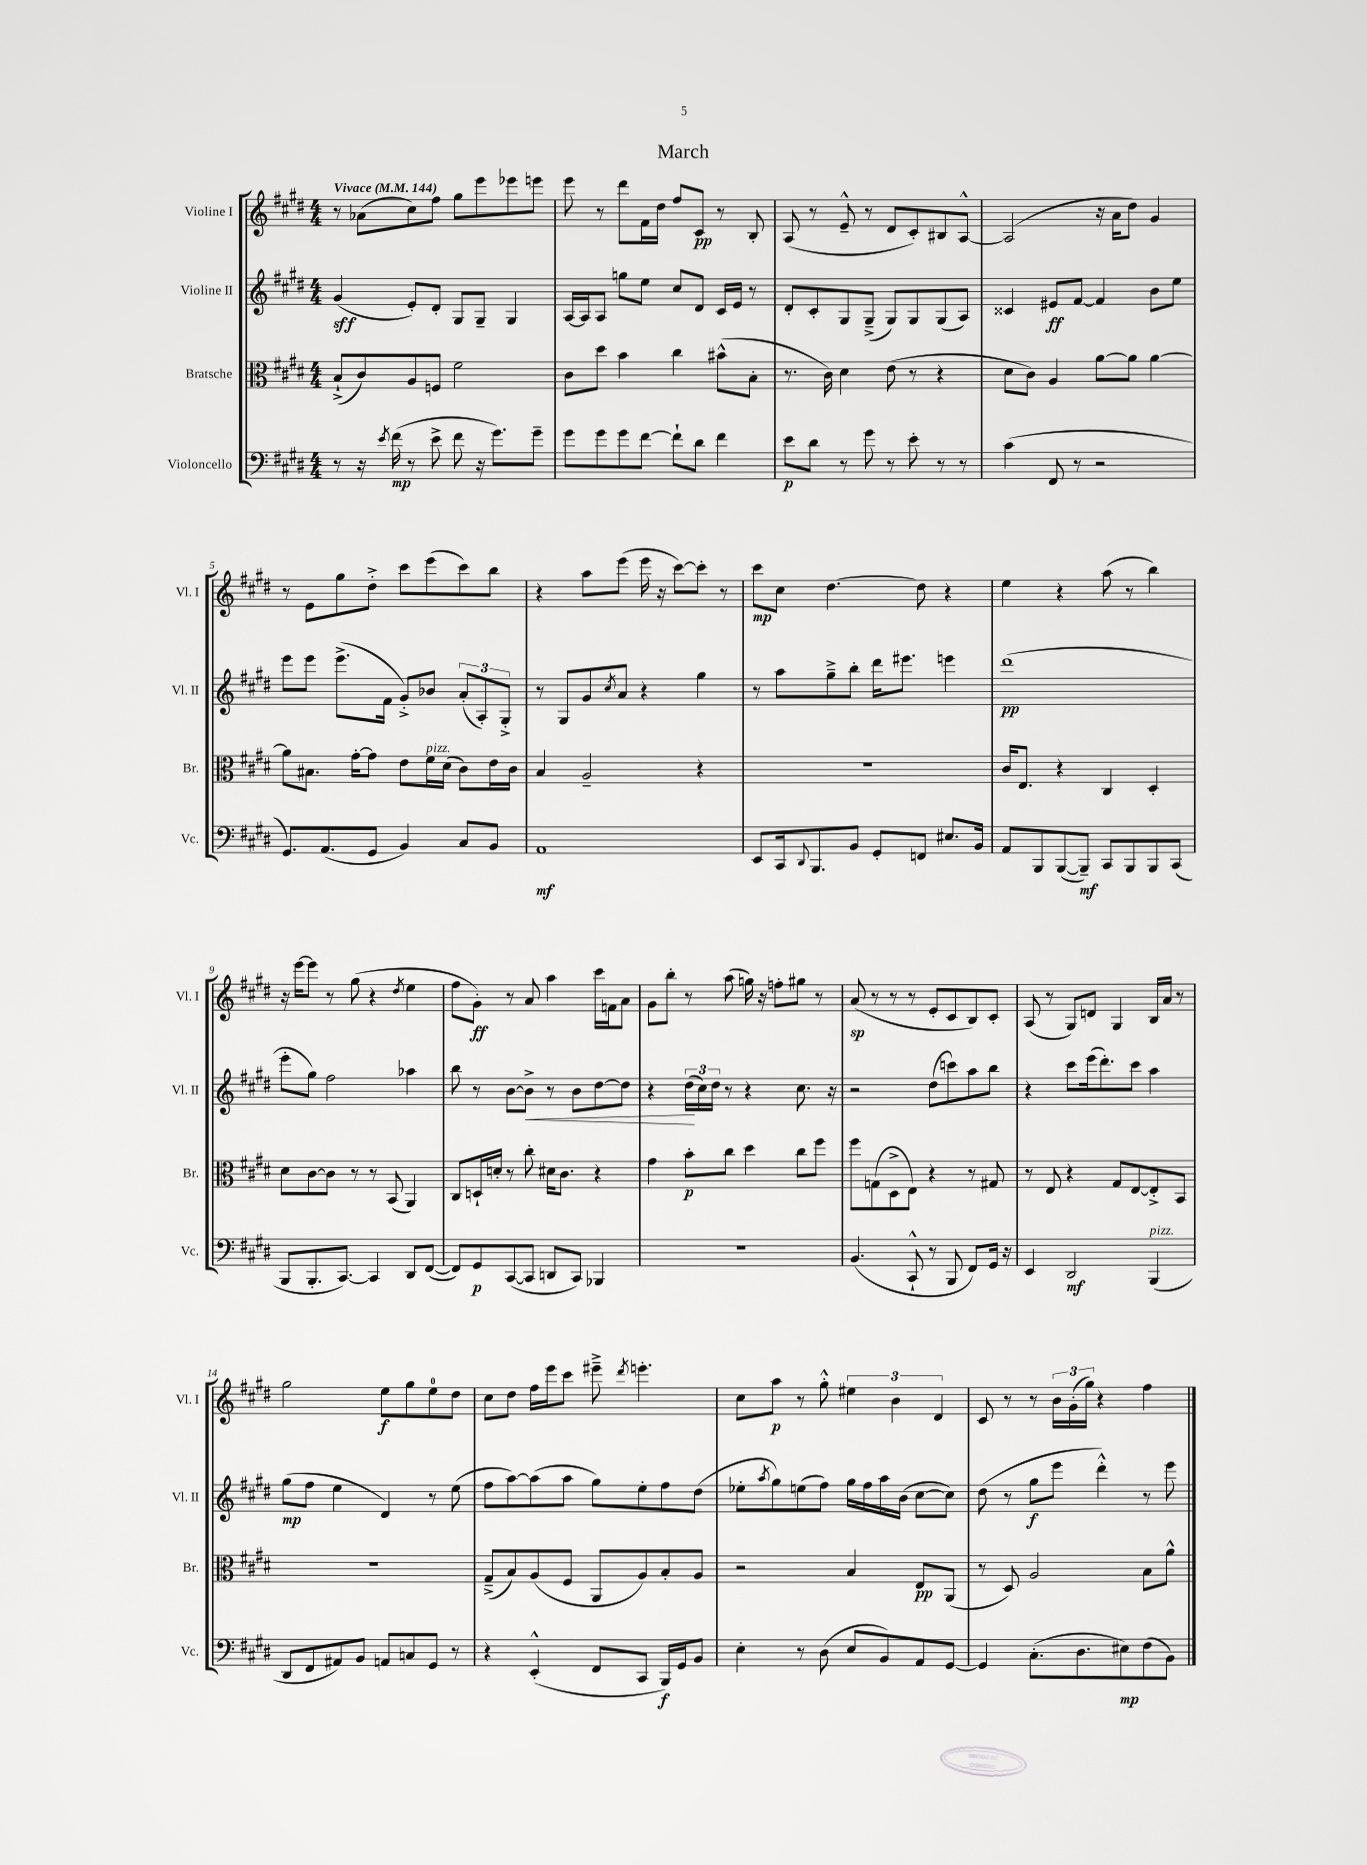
\header { title = "March" }
<<
\new StaffGroup <<
\new Staff = "s0" \with { instrumentName = "Violine I" shortInstrumentName = "Vl. I" } {
    \clef treble \key e \major \numericTimeSignature \time 4/4 \tempo "Vivace" 4 = 144
    r8 aes'8( cis''8) fis''8 gis''8 e'''8 ees'''8 e'''8 |
    e'''8 r8 dis'''8 fis'16 dis''16 fis''8 cis'8\pp r8 b8-. |
    a8( r8 e'8---^ r8 dis'8 cis'8-.) bis8 a8~-^ |
    a2( r16 a'16 dis''8) gis'4 |
    r8 e'8 gis''8 dis''8-.-> cis'''8 e'''8( cis'''8) b''8 |
    r4 a''8 e'''8( e'''16 r16 cis'''8~) cis'''8-. r8 |
    cis'''8\mp cis''8 dis''4.~ dis''8 r4 |
    e''4 r4 a''8( r8 b''4) |
    r16 e'''16~ e'''8 r8 gis''8( r4 \acciaccatura { dis''8 } e''4 |
    fis''8 gis'8-.\ff) r8 a'8 a''4 cis'''16 f'16 a'8 |
    gis'8 b''8-. r8 a''8( g''16) r16 f''8-. gis''8 r8 |
    a'8\sp( r8 r8 r8 e'8-. cis'8 b8) cis'8-. |
    a8( r8 gis8) d'8 gis4 b16 a'16 r8 |
    gis''2 e''8\f gis''8 e''8-0 dis''8 |
    cis''8 dis''8 fis''16 e'''16 cis'''8 eis'''8---> \acciaccatura { dis'''8 } e'''4.-. |
    cis''8 a''8\p r8 gis''8-.-^ \tuplet 3/2 { eis''4 b'4 dis'4 } |
    cis'8 r8 r8 \tuplet 3/2 { b'16 gis'16-.( gis''16) } r4 fis''4 \bar "|." |
}
\new Staff = "s1" \with { instrumentName = "Violine II" shortInstrumentName = "Vl. II" } {
    \clef treble \key e \major \numericTimeSignature \time 4/4
    gis'4\sff( e'8-.) dis'8-. gis8 gis8-- gis4 |
    a16~ a16 a8 g''8 e''8 cis''8 dis'8 cis'16 e'16 r8 |
    dis'8-. cis'8-. gis8 gis8--->( gis8) gis8 gis8( a8) |
    cisis'4 eis'8\ff fis'8~ fis'4 b'8 e''8 |
    e'''8 e'''8 e'''8.->( fis'16 gis'8-.->) bes'8 \tuplet 3/2 { a'8-.( a8-.) gis8-.-> } |
    r8 gis8 gis'8 \acciaccatura { cis''8 } a'8 r4 gis''4 |
    r8 a''8 gis''8---> b''8-. dis'''16 eis'''8. e'''4 |
    dis'''1\pp( |
    e'''8-. gis''8) fis''2 aes''4 |
    b''8 r8 b'8~ b'8->\< r8 b'8 dis''8~ dis''8 |
    r4 \tuplet 3/2 { dis''16\!( cis''16) dis''16 } r8 r4 cis''8. r16 |
    r2 dis''8( c'''8) a''8 b''8 |
    r4 cis'''8 e'''16( dis'''8.-.) cis'''8 a''4 |
    gis''8\mp( fis''8 e''4 dis'4) r8 e''8( |
    fis''8 a''8~) a''8( a''8 gis''8) e''8-. fis''8 dis''8( |
    ees''8-. \acciaccatura { a''8 } gis''8) e''8( fis''8) gis''16 fis''16 a''16 b'16( cis''8~ cis''8) |
    dis''8( r8 gis''8\f e'''8 dis'''4-.-^) r8 e'''8 \bar "|." |
}
\new Staff = "s2" \with { instrumentName = "Bratsche" shortInstrumentName = "Br." } {
    \clef alto \key e \major \numericTimeSignature \time 4/4
    b8-!->( cis'8) a8 f8 fis'2 |
    cis'8 dis''8 b'4 cis''4 bis'8-^( b8-. |
    r8. cis'16) dis'4 e'8( r8 r4 |
    dis'8 cis'8) a4 a'8~ a'8 a'4~ |
    a'8 bis8. gis'16~-. gis'8 e'8 fis'16^\markup { \italic "pizz." } dis'16( cis'8) e'16 cis'16 |
    b4 a2-- r4 |
    R1 |
    cis'16 e8. r4 cis4 dis4-. |
    dis'8 cis'8~ cis'8 r8 r8 b,8( a,4) |
    cis8 d16-! d'16-. r8 cis''8-. dis'16 cis'8. r4 |
    gis'4 b'8-.\p cis''8 dis''4 cis''8 fis''8 |
    fis''8 g8( dis8-> e8) r4 r8 gis8 |
    r8 e8 r4 gis8 e8~ e8-.-> b,8 |
    r1 |
    gis8--->( b8) a8( fis8 a,8 a8) b8-. a8 |
    r2 b4 e8\pp a,8( |
    r8 dis8) a2 b8 a'8-^ \bar "|." |
}
\new Staff = "s3" \with { instrumentName = "Violoncello" shortInstrumentName = "Vc." } {
    \clef bass \key e \major \numericTimeSignature \time 4/4
    r8 r16 \acciaccatura { e'8 } fis'16\mp( r8 e'8-> fis'8 r16 gis'8.) gis'8-- |
    gis'8 gis'8 gis'8 fis'8~ fis'8-! dis'8 fis'4 |
    e'8\p dis'8 r8 gis'8 r8 e'8-. r8 r8 |
    cis'4( fis,8 r8 r2 |
    gis,8.) a,8.( gis,8 b,4) cis8 b,8 |
    a,1\mf |
    e,8 cis,16 \appoggiatura { dis,8 } b,,8. b,8 gis,8-. f,8 eis8. b,16 |
    a,8 b,,8 b,,8~( b,,8--\mf) cis,8 b,,8 b,,8 cis,8( |
    b,,8 b,,8.-. cis,8.~) cis,4 dis,8 fis,8~( |
    fis,8) gis,8\p cis,8~( cis,8 d,8 cis,8) bes,,4 |
    R1 |
    b,4.( cis,8-!-^ r8 b,,8 fis,8) gis,16 r16 |
    e,4 dis,2\mf b,,4^\markup { \italic "pizz." }( |
    dis,8 fis,8 ais,8) b,8 a,8 c8 gis,8 r8 |
    r4 e,4-.-^( fis,8 cis,8 b,,16\f) gis,16 b,8 |
    e4-. r8 dis8( e8 b,8) a,8 gis,8~ |
    gis,4 cis8.-.( dis8. eis8\mp) fis8( b,8) \bar "|." |
}
>>
>>
